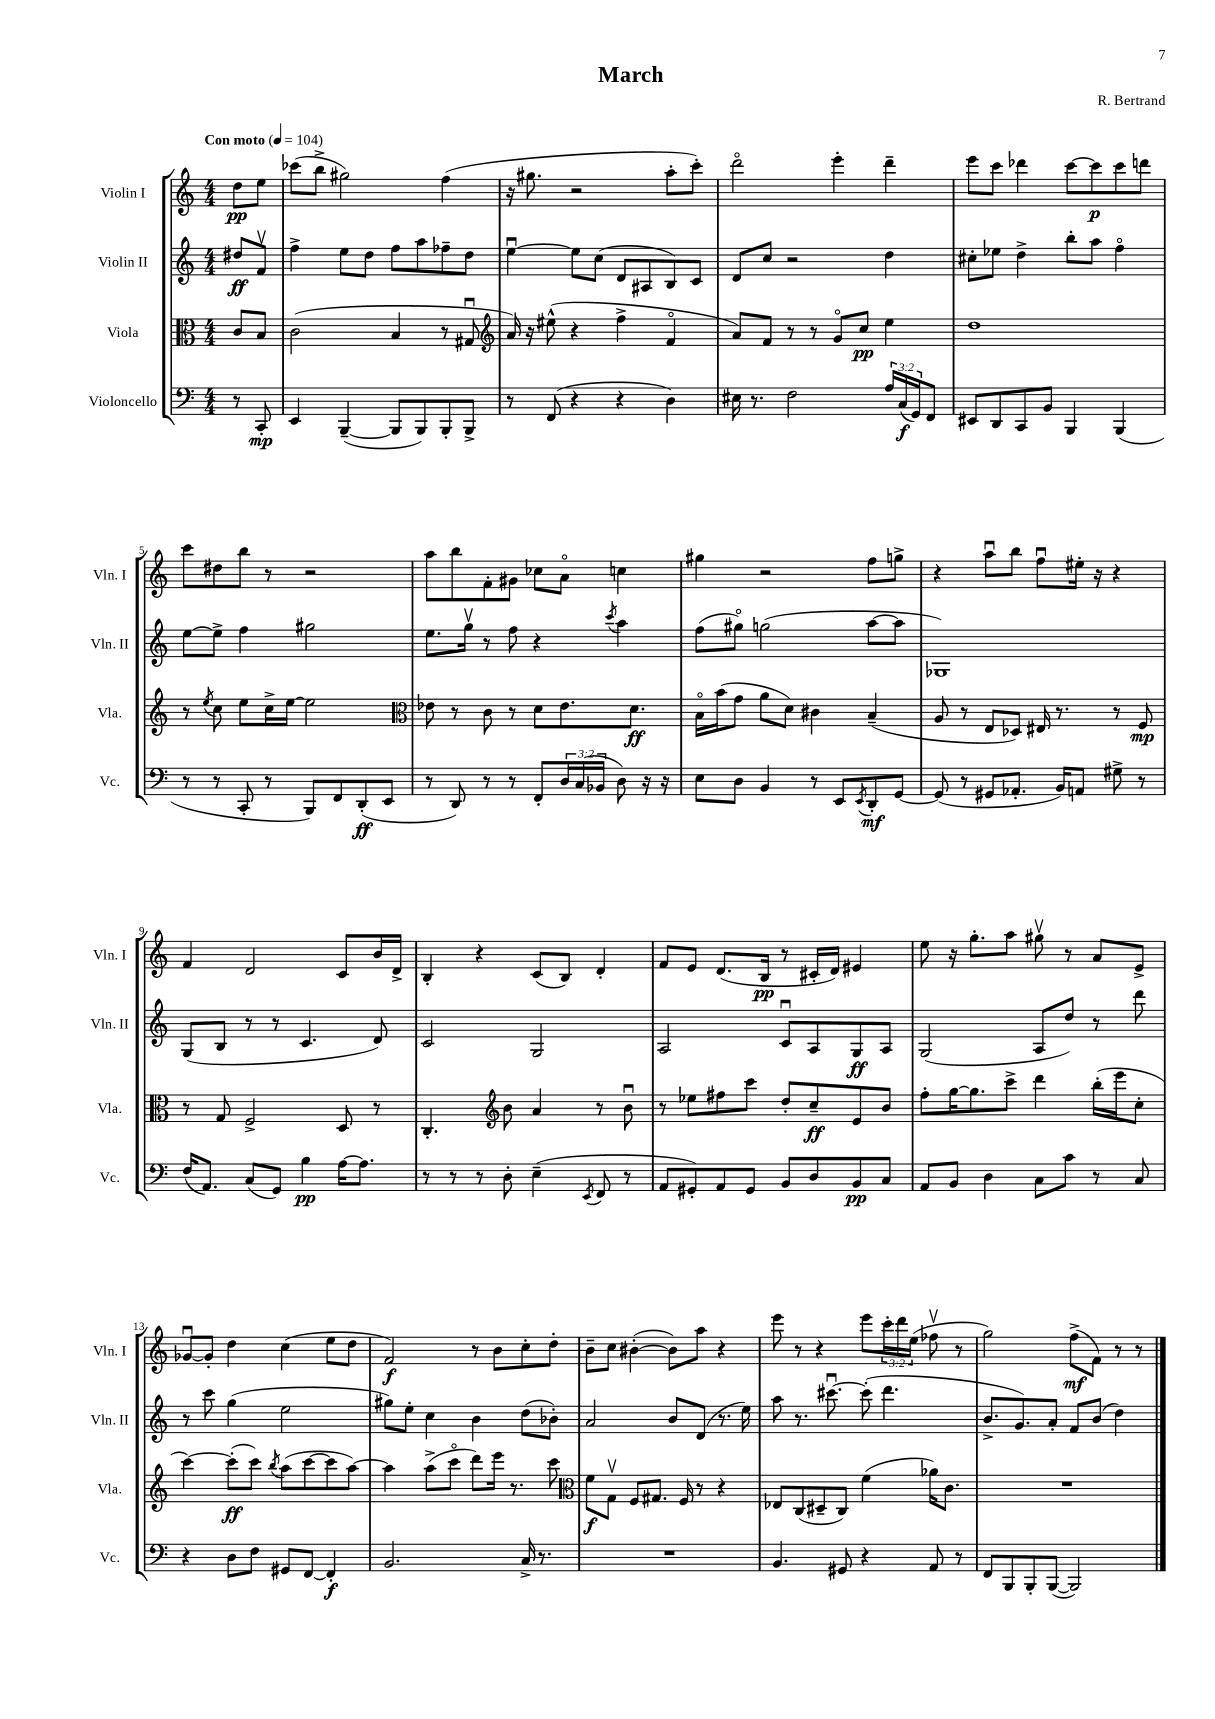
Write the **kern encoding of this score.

**kern	**kern	**kern	**kern
*staff4	*staff3	*staff2	*staff1
*clefF4	*clefC3	*clefG2	*clefG2
*k[]	*k[]	*k[]	*k[]
*M4/4	*M4/4	*M4/4	*M4/4
*MM104	*MM104	*MM104	*MM104
8r	8c/L	8dd#/L	8dd\L
8CC'/	8B/J	8fv/J	8ee\J
=	=	=	=
4EE/	(2c\	4ff^\	(8ccc-\L
.	.	.	8bb^\J
([4BBB~/	.	8ee\L	2gg#\)
.	.	8dd\J	.
8BBB/]L	4B/	8ff\L	.
8BBB/)	.	8aa\	.
8BBB'/	8r	8ff-~\	(4ff\
8BBB^/J	8G#u/	8dd\J	.
=	=	=	=
*	*clefG2	*	*
8r	16a/)	[4eeu\	16r
.	16r	.	8.gg#\
(8FF/	(8ee#^^\	.	.
4r	4r	8ee\]L	2r
.	.	(8cc\J	.
4r	4ff^\	8d/L	.
.	.	8A#/	.
4D\)	4fo/	8B/)	8aa'\L
.	.	8c/J	8ccc'\J)
=	=	=	=
16E#\	8a/L)	8d/L	2dddo\
8.r	.	.	.
.	8f/J	8cc/J	.
2F\	8r	2r	.
.	8r	.	.
.	8go/L	.	4eee'\
.	8cc/J	.	.
24A/LL	4ee\	4dd\	4ddd~\
(24C/	.	.	.
24GG/J)	.	.	.
8FF/J	.	.	.
=	=	=	=
8EE#/L	1dd	8cc#'\L	8eee\L
8DD/	.	8ee-\J	8ccc\J
8CC/	.	4dd^\	4ddd-\
8BB/J	.	.	.
4BBB/	.	8bb'\L	[8ccc\L
.	.	8aa\J	8ccc\]
(4BBB/	.	4ffo\	8ccc\
.	.	.	8ddd\J
=	=	=	=
8r	8r	[8ee\L	8ccc\L
.	8qee/	.	.
8r	8cc\	8ee^\]J	8dd#\
8CC'/	8ee\L	4ff\	8bb\J
8r	16cc^\L	.	8r
.	[16ee\JJ	.	.
8BBB/L)	2ee\]	2gg#\	2r
8FF/	.	.	.
(8DD'/	.	.	.
8EE/J	.	.	.
=	=	=	=
*	*clefC3	*	*
8r	8e-\	8.ee\L	8aa\L
8DD/)	8r	.	8bb\
.	.	16ggv\Jk	.
8r	8c\	8r	8f'\
8r	8r	8ff\	8g#\J
8FF'/L	8d\L	4r	8cc-\L
24D/L	8.e-\	.	8ao\J
(24C/	.	.	.
24BB-/JJ	.	.	.
.	.	8qccc/	.
8D\)	.	4aa\	4cc\
.	8.d\J	.	.
16r	.	.	.
16r	.	.	.
=	=	=	=
8E\L	16Bo\LL	(8ff\L	4gg#\
.	(16b\J	.	.
8D\J	8g\J	8gg#o\J)	.
4BB/	8a\L	(2gg\	2r
.	8d\J)	.	.
8r	4c#\	.	.
8EE/L	.	.	.
8qEE/	.	.	.
8DD'/	(4B~/	[8aa\L	8ff\L
[8GG/J	.	8aa\]J	8gg^\J
=	=	=	=
(8GG/]	8A/	1G-)	4r
8r	8r	.	.
8GG#/L	8E/L	.	8aau\L
8.AA-'/J	8D-/J)	.	8bb\J
.	16E#/	.	8ffu\L
16BB/LK)	8.r	.	.
8AA/J	.	.	16ee#'\Jk
.	.	.	16r
8G#^\	8r	.	4r
8r	8F/	.	.
=	=	=	=
(16F/LK	8r	(8G/L	4f/
8.AA/J)	.	.	.
.	8G/	8B/J	.
(8C/L	2F^/	8r	2d/
8GG/J)	.	8r	.
4B\	.	4.c/	.
[16A\LK	8D/	.	8c/L
8.A\]J	.	.	.
.	8r	8d/)	16b/L
.	.	.	16d^/JJ
=	=	=	=
8r	4.C'/	2c/	4B'/
8r	.	.	.
8r	.	.	4r
*	*clefG2	*	*
8D'\	8b\	.	.
(4E~\	4a/	2G/	(8c/L
.	.	.	8B/J)
8qEE/	.	.	.
8FF/	8r	.	4d'/
8r	8bu\	.	.
=	=	=	=
8AA/L	8r	2A/	8f/L
8GG#'/)	8ee-\L	.	8e/J
8AA/	8ff#\	.	(8.d/L
8GG#/J	8ccc\J	.	.
.	.	.	16B/Jk
8BB/L	8dd'/L	8cu/L	8r
8D/	8cc~/	8A/	16c#'/LL
.	.	.	16d/JJ)
8BB/	8e/	8G/	4e#/
8C/J	8b/J	8A/J	.
=	=	=	=
8AA/L	8ff'\L	(2G/	8ee\
8BB/J	[16gg\K	.	16r
.	8.gg\]	.	8.gg'\L
4D\	.	.	.
.	8ccc^\J	.	8aa\J
8C\L	4ddd\	8A/L	8gg#v\
8c\J	.	8dd/J)	8r
8r	(16bb'\LL	8r	8a/L
.	16eee\J	.	.
8C/	8cc'\J	8ddd\	8e^/J
=	=	=	=
4r	[4ccc\)	8r	[8g-u/L
.	.	8ccc\	8g-'/]J
8D\L	(8ccc'\]L	(4gg\	4dd\
8F\J	8ccc\J)	.	.
.	8qbb/	.	.
8GG#/L	(8aa\L	2ee\	(4cc\
[8FF/J	[8ccc\	.	.
4FF'/]	8ccc\]	.	8ee\L
.	[8aa\J)	.	8dd\J
=	=	=	=
2.BB/	4aa\]	8gg#\L)	2f/)
.	.	8ee'\J	.
.	(8aa^\L	4cc\	.
.	8ccco\J	.	.
.	8ddd\L)	4b\	8r
.	16eee\Jk	.	8b\L
.	8.r	.	.
16C^/	.	(8dd\L	8cc'\
8.r	.	.	.
.	8ccc\	8b-'\J)	8dd'\J
=	=	=	=
*	*clefC3	*	*
1r	8f\L	2a/	8b~\L
.	8Gv\J	.	8cc\J
.	8F/L	.	([4b#'\
.	8.G#/J	.	.
.	.	8b/L	8b#\]L)
.	16F/	.	.
.	8r	(8d/J	8aa\J
.	4r	8.r	4r
.	.	16ee\)	.
=	=	=	=
4.BB/	8E-/L	8aa\	8eee\
.	(8C/	8.r	8r
.	8D#~/	.	4r
.	.	[8.ccc#u\	.
8GG#/	8C/J)	.	.
4r	(4f\	(8ccc#'\]	8eee\L
.	.	4.ddd\	24ccc'\L
.	.	.	24ddd\
.	.	.	(24ee\JJ
8AA/	16a-\LK)	.	8ff-v\
.	8.c\J	.	.
8r	.	.	8r
=	=	=	=
8FF/L	1r	8.b^/L	2gg\)
8BBB/	.	.	.
.	.	8.g/)	.
8BBB'/	.	.	.
([8BBB/J	.	8a'/J	.
2BBB/])	.	8f/L	(8ff^\L
.	.	(8b/J	8f\J)
.	.	4dd\)	8r
.	.	.	8r
==	==	==	==
*-	*-	*-	*-
